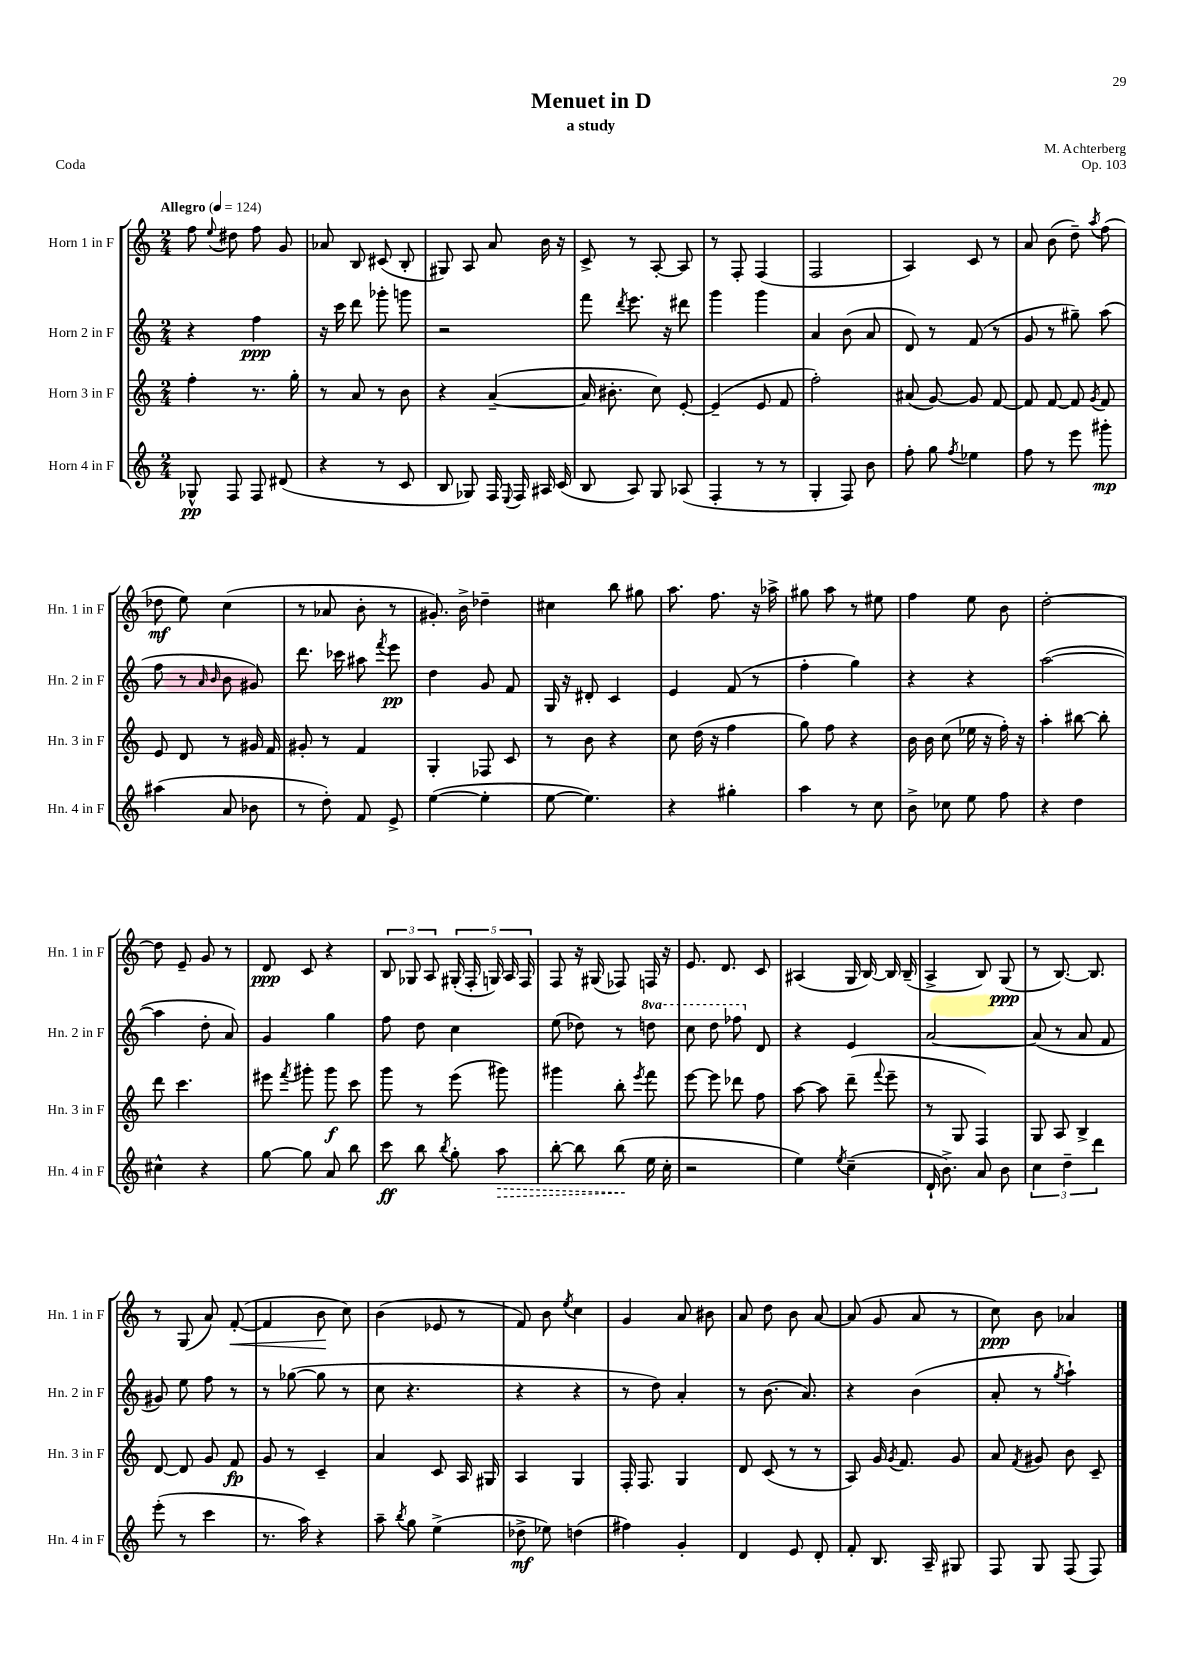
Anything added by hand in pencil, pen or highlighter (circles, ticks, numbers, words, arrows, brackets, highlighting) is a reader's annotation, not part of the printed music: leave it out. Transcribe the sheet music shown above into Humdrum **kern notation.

**kern	**dynam	**kern	**dynam	**kern	**dynam	**kern	**dynam
*part4	*part4	*part3	*part3	*part2	*part2	*part1	*part1
*staff4	*staff4	*staff3	*staff3	*staff2	*staff2	*staff1	*staff1
*I"Horn 4 in F	*	*I"Horn 3 in F	*	*I"Horn 2 in F	*	*I"Horn 1 in F	*
*I'Hn. 4 in F	*	*I'Hn. 3 in F	*	*I'Hn. 2 in F	*	*I'Hn. 1 in F	*
*clefG2	*	*clefG2	*	*clefG2	*	*clefG2	*
*k[]	*	*k[]	*	*k[]	*	*k[]	*
*M2/4	*	*M2/4	*	*M2/4	*	*M2/4	*
*MM124	*	*MM124	*	*MM124	*	*MM124	*
=1	=1	=1	=1	=1	=1	=1	=1
!	!	!	!	!	!	!LO:TX:a:B:t=Allegro	!
8G-X^^/	pp	4ff'\	.	4r	.	8ff\	.
.	.	.	.	.	.	8qqee/	.
8F/	.	.	.	.	.	8dd#X\	.
8F/	.	8.r	.	4ff\	ppp	8ff\	.
(8d#X/	.	.	.	.	.	8g/	.
.	.	16gg'\	.	.	.	.	.
=2	=2	=2	=2	=2	=2	=2	=2
4r	.	8r	.	16r	.	8a-X/	.
.	.	.	.	16ccc\	.	.	.
.	.	8a/	.	8ddd\	.	8B/	.
8r	.	8r	.	8ggg-X'\	.	(8c#X/	.
8c/	.	8b\	.	8gggn\	.	8B'/	.
=3	=3	=3	=3	=3	=3	=3	=3
8B/	.	4r	.	2r	.	8G#X/)	.
8G-X/)	.	.	.	.	.	8A/	.
16F/	.	([4a~/	.	.	.	8a/	.
8qqE/	.	.	.	.	.	.	.
16F/	.	.	.	.	.	.	.
16A#X/	.	.	.	.	.	16b\	.
(16c/	.	.	.	.	.	16r	.
=4	=4	=4	=4	=4	=4	=4	=4
8B/	.	16a/]	.	8fff\	.	8c^/	.
.	.	8.b#X'\	.	.	.	.	.
.	.	.	.	8qddd/	.	.	.
8A/)	.	.	.	8.eee\	.	8r	.
8G/	.	8cc\)	.	.	.	[8A'/	.
.	.	.	.	16r	.	.	.
(8A-X/	.	[8e'/	.	8ddd#X\	.	8A/]	.
=5	=5	=5	=5	=5	=5	=5	=5
4F'/	.	(4e~/]	.	4ggg\	.	8r	.
.	.	.	.	.	.	8F'/	.
8r	.	8e/	.	4ggg\	.	(4F/	.
8r	.	8f/	.	.	.	.	.
=6	=6	=6	=6	=6	=6	=6	=6
4G'/	.	2ff'\)	.	4a/	.	2F/	.
8F/)	.	.	.	(8b\	.	.	.
8b\	.	.	.	8a/	.	.	.
=7	=7	=7	=7	=7	=7	=7	=7
8ff'\	.	(8a#X/	.	8d/)	.	4A/)	.
8gg\	.	[8g/)	.	8r	.	.	.
8qff/	.	.	.	.	.	.	.
4ee-X\	.	8g/]	.	(8f/	.	8c/	.
.	.	[8f/	.	8r	.	8r	.
=8	=8	=8	=8	=8	=8	=8	=8
8ff\	.	8f/]	.	8g/	.	8a/	.
8r	.	[8f/	.	8r	.	(8b\	.
8eee\	.	8f/]	.	8gg#X~\)	.	8dd~\)	.
.	.	8qg/	.	.	.	8qaa/	.
8ggg#X'\	mp	8f/	.	(8aa\	.	(8ff\	.
!!LO:LB:g=z
=9	=9	=9	=9	=9	=9	=9	=9
(4aa#X\	.	8e/	.	8ff\	.	8dd-X\	mf
.	.	8d/	.	8r	.	8ee\)	.
.	.	.	.	16qqa/	.	.	.
.	.	.	.	16qqb/	.	.	.
8a/	.	8r	.	8b\	.	(4cc\	.
8b-X\	.	16g#X/	.	8g#X/)	.	.	.
.	.	16f/	.	.	.	.	.
=10	=10	=10	=10	=10	=10	=10	=10
8r	.	8g#X'/	.	8.ddd\	.	8r	.
8dd'\)	.	8r	.	.	.	8a-X/	.
.	.	.	.	16ccc-X\	.	.	.
8f/	.	4f/	.	8aa#X\	.	8b'\	.
.	.	.	.	8qfff/	.	.	.
8e^/	.	.	.	8eee\	pp	8r	.
=11	=11	=11	=11	=11	=11	=11	=11
([4ee\	.	4G'/	.	4dd\	.	8.g#X'/)	.
.	.	.	.	.	.	16b^\	.
4ee'\]	.	8F-X/	.	8g/	.	4dd-X~\	.
.	.	8c/	.	8f/	.	.	.
=12	=12	=12	=12	=12	=12	=12	=12
[8ee\	.	8r	.	16G/	.	4cc#X\	.
.	.	.	.	16r	.	.	.
4.ee\])	.	8b\	.	8d#X'/	.	.	.
.	.	4r	.	4c/	.	8bb\	.
.	.	.	.	.	.	8gg#X\	.
=13	=13	=13	=13	=13	=13	=13	=13
4r	.	8cc\	.	4e/	.	8.aa\	.
.	.	(16dd\	.	.	.	.	.
.	.	16r	.	.	.	8.ff\	.
4gg#X'\	.	4ff\	.	(8f/	.	.	.
.	.	.	.	8r	.	16r	.
.	.	.	.	.	.	16aa-X^\	.
=14	=14	=14	=14	=14	=14	=14	=14
4aa\	.	8gg\)	.	4ff'\	.	8gg#X\	.
.	.	8ff\	.	.	.	8aa\	.
8r	.	4r	.	4gg\)	.	8r	.
8cc\	.	.	.	.	.	8ee#X\	.
=15	=15	=15	=15	=15	=15	=15	=15
8b^\	.	16b\	.	4r	.	4ff\	.
.	.	16b\	.	.	.	.	.
8cc-X\	.	(8cc\	.	.	.	.	.
8ee\	.	16ee-X\	.	4r	.	8ee\	.
.	.	16r	.	.	.	.	.
8ff\	.	16ff'\)	.	.	.	8b\	.
.	.	16r	.	.	.	.	.
=16	=16	=16	=16	=16	=16	=16	=16
4r	.	4aa'\	.	([2aa\	.	[2dd'\	.
4dd\	.	[8bb#X\	.	.	.	.	.
.	.	8bb#'\]	.	.	.	.	.
!!LO:LB:g=z
=17	=17	=17	=17	=17	=17	=17	=17
4cc#X^^\	.	8ddd\	.	4aa\]	.	8dd\]	.
.	.	4.ccc\	.	.	.	8e~/	.
4r	.	.	.	8dd'\	.	8g/	.
.	.	.	.	8a/)	.	8r	.
=18	=18	=18	=18	=18	=18	=18	=18
[8gg\	.	8eee#X\	.	4g/	.	8d/	ppp
.	.	8qfff/	.	.	.	.	.
8gg\]	.	8ggg#X'\	.	.	.	8c/	.
8a/	.	8ggg#\	f	4gg\	.	4r	.
8bb\	.	8ccc\	.	.	.	.	.
=19	=19	=19	=19	=19	=19	=19	=19
8ccc\	ff	8ggg\	.	8ff\	.	12B/	.
.	.	.	.	.	.	12G-X/	.
8bb\	.	8r	.	8dd\	.	.	.
.	.	.	.	.	.	12A/	.
8qbb/	.	.	.	.	.	.	.
8gg'\	.	(8eee\	.	4cc\	.	(20G#X'/	.
.	.	.	.	.	.	20F'/	.
.	.	.	.	.	.	20Gn/)	.
!	!LO:HP:b	!	!	!	!	!	!
8aa\	>	8ggg#X\)	.	.	.	.	.
.	.	.	.	.	.	20A/	.
.	.	.	.	.	.	20F/	.
=20	=20	=20	=20	=20	=20	=20	=20
[8bb'\	.	4ggg#X\	.	(8ee\	.	8F/	.
8bb\]	.	.	.	8dd-X\)	.	16r	.
.	.	.	.	.	.	(16G#X/	.
(8bb\	.	8bb'\	.	8r	.	8F-X/)	.
.	.	8qeee/	.	.	.	.	.
*	*	*	*	*8va	*	*	*
16ee\	]	8fff\	.	8dddn\	.	16Fn/	.
16cc'\	.	.	.	.	.	16r	.
=21	=21	=21	=21	=21	=21	=21	=21
2r	.	[8eee\	.	8ccc\	.	8.e/	.
.	.	8eee\]	.	8ddd\	.	.	.
.	.	.	.	.	.	8.d/	.
.	.	8ddd-X\	.	8fff-X\	.	.	.
*	*	*	*	*X8va	*	*	*
.	.	8ff\	.	8d/	.	8c/	.
=22	=22	=22	=22	=22	=22	=22	=22
4ee\)	.	[8aa\	.	4r	.	(4A#X/	.
.	.	8aa\]	.	.	.	.	.
8qee/	.	.	.	.	.	.	.
(4cc~\	.	(8ddd~\	.	4e/	.	16G/	.
.	.	.	.	.	.	[16B/)	.
.	.	8qqfff/	.	.	.	.	.
.	.	8eee~\	.	.	.	16B/]	.
.	.	.	.	.	.	(16B~/	.
=23	=23	=23	=23	=23	=23	=23	=23
16d`/	.	8r	.	[2a/	.	4A^/	.
8.b^\)	.	.	.	.	.	.	.
.	.	8G/	.	.	.	.	.
8a/	.	4F/)	.	.	.	8B/)	.
8b\	.	.	.	.	.	(8G/	ppp
=24	=24	=24	=24	=24	=24	=24	=24
6cc\	.	8G/	.	(8a/]	.	8r	.
.	.	8A/	.	8r	.	[8.B/)	.
6dd~\	.	.	.	.	.	.	.
.	.	4B^/	.	8a/	.	.	.
.	.	.	.	.	.	8.B/]	.
6ddd\	.	.	.	.	.	.	.
.	.	.	.	8f/	.	.	.
!!LO:LB:g=z
=25	=25	=25	=25	=25	=25	=25	=25
(8eee'\	.	[8d/	.	8g#X/)	.	8r	.
8r	.	8d/]	.	8ee\	.	(8G/	.
4ccc\	.	8g/	.	8ff\	.	8a/)	.
!	!	!	!	!	!	!	!LO:HP:b
.	.	8f/	fp	8r	.	([8f'/	<
=26	=26	=26	=26	=26	=26	=26	=26
8.r	.	8g/	.	8r	.	4f/]	.
.	.	8r	.	([8gg-X\	.	.	.
16aa\)	.	.	.	.	.	.	.
4r	.	4c~/	.	8gg-\]	.	8b\	.
.	.	.	.	8r	.	8cc\)	[
=27	=27	=27	=27	=27	=27	=27	=27
8aa~\	.	4a/	.	8cc\	.	(4b\	.
8qbb/	.	.	.	.	.	.	.
8gg\	.	.	.	4.r	.	.	.
(4ee^\	.	8c/	.	.	.	8e-X/	.
.	.	16A/	.	.	.	8r	.
.	.	16G#X/	.	.	.	.	.
=28	=28	=28	=28	=28	=28	=28	=28
8dd-X^\	mf	4A/	.	4r	.	8f/)	.
8ee-X\)	.	.	.	.	.	8b\	.
.	.	.	.	.	.	8qee/	.
(4ddn\	.	4G/	.	4r	.	4cc\	.
=29	=29	=29	=29	=29	=29	=29	=29
4ff#X\)	.	16F'/	.	8r	.	4g/	.
.	.	8.F/	.	.	.	.	.
.	.	.	.	8dd\)	.	.	.
4g'/	.	4G/	.	4a'/	.	8a/	.
.	.	.	.	.	.	8b#X\	.
=30	=30	=30	=30	=30	=30	=30	=30
4d/	.	8d/	.	8r	.	8a/	.
.	.	(8c/	.	(8.b\	.	8dd\	.
8e/	.	8r	.	.	.	8b\	.
.	.	.	.	8.a/)	.	.	.
8d'/	.	8r	.	.	.	[8a/	.
=31	=31	=31	=31	=31	=31	=31	=31
8f'/	.	8A/)	.	4r	.	(8a/]	.
8.B/	.	16g/	.	.	.	8g/	.
.	.	8qg/	.	.	.	.	.
.	.	8.f/	.	.	.	.	.
.	.	.	.	(4b\	.	8a/	.
16A~/	.	.	.	.	.	.	.
8G#X/	.	8g/	.	.	.	8r	.
=32	=32	=32	=32	=32	=32	=32	=32
8F/	.	8a/	.	8a'/	.	8cc\)	ppp
.	.	8qf/	.	.	.	.	.
8G/	.	8g#X/	.	8r	.	8b\	.
.	.	.	.	8qgg/	.	.	.
(8F/	.	8b\	.	4aa`\)	.	4a-X/	.
8F/)	.	8c~/	.	.	.	.	.
==	==	==	==	==	==	==	==
*-	*-	*-	*-	*-	*-	*-	*-
